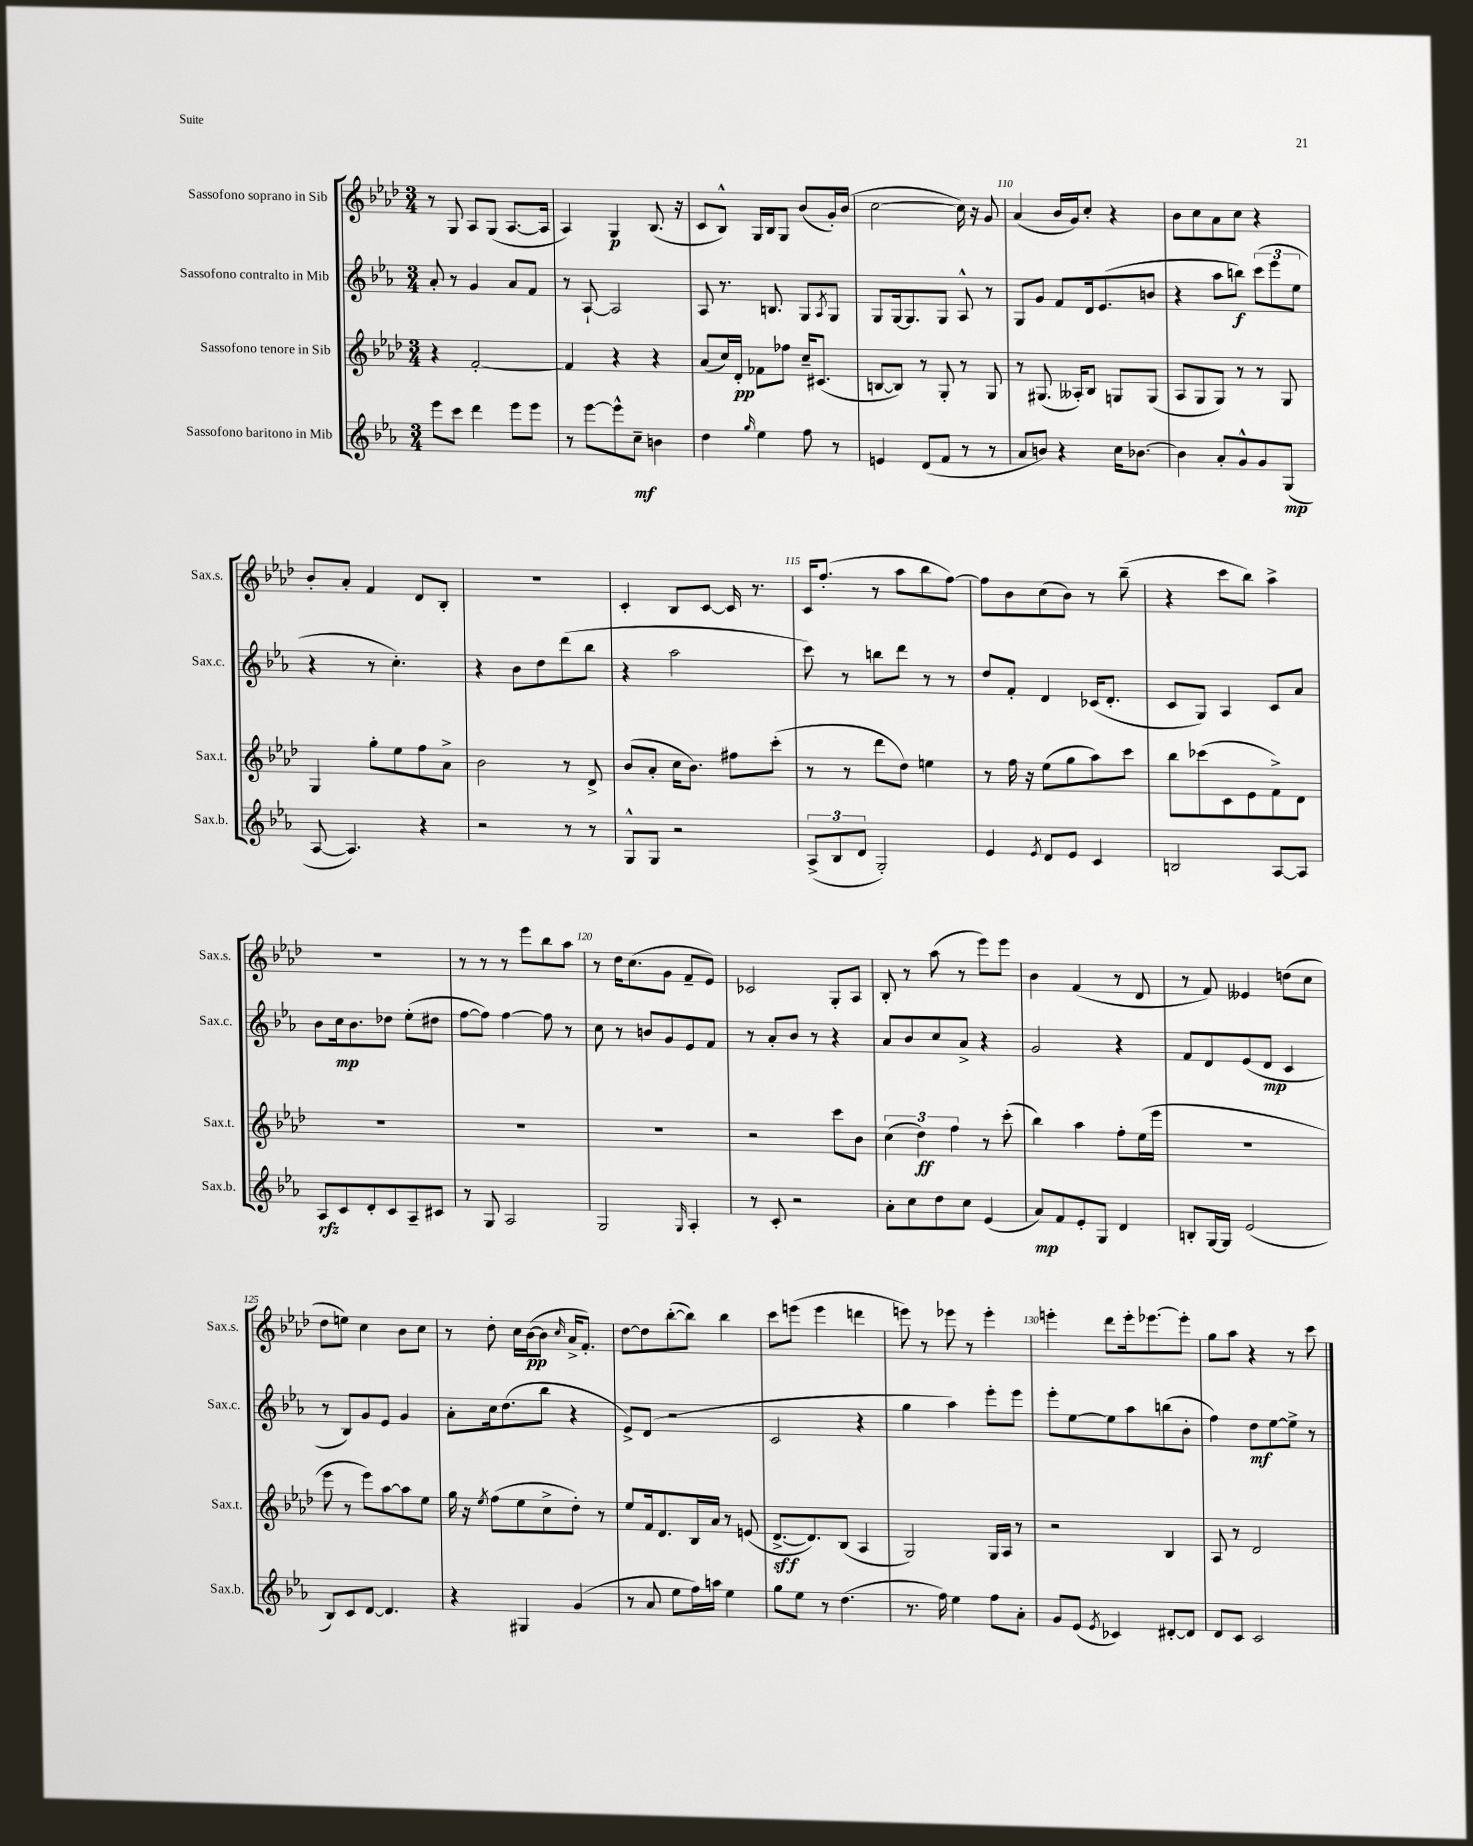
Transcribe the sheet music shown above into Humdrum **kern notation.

**kern	**kern	**kern	**kern
*staff4	*staff3	*staff2	*staff1
*clefG2	*clefG2	*clefG2	*clefG2
*k[b-e-a-]	*k[b-e-a-d-]	*k[b-e-a-]	*k[b-e-a-d-]
*M3/4	*M3/4	*M3/4	*M3/4
8eee-	4r	8a-'	8r
8ccc	.	8r	8G
4ddd	[2f'	4g	8A-
.	.	.	(8G
8eee-	.	8a-	[8.A-
8eee-	.	8f	.
.	.	.	16A-]
=	=	=	=
8r	4f]	8r	4A-)
[8eee-	.	[8A-`	.
8eee-^^]	4r	2A-]	4G
8cc~	.	.	.
4b	4r	.	(8.B-
.	.	.	16r
=	=	=	=
4dd	(8a-	8A-	8c
.	16cc)	8.r	8B-^^)
.	16d-'	.	.
16qqgg	.	.	.
4ee-	8f-	.	16G
.	.	8.B	16B-
.	8ff-	.	8G
8ff	16cc~	8G	(8b-
.	(8.c#	.	.
.	.	8qA-	.
8r	.	8G	16g')
.	.	.	(16b-
=	=	=	=
4e	[8B	8G	[2cc
.	8B])	[16G	.
.	.	8.G]	.
(8d	8r	.	.
8f	8G'	8G	.
8r	8r	8A-^^	16cc])
.	.	.	16r
8r	8G	8r	8g
=	=	=	=
8a-	8r	8G	(4a-
8b)	(8.G#	8g	.
4r	.	8f	16b-
.	16A--')	.	16g)
.	8B-	16d	8cc'
.	.	(8.e-	.
16cc	8G	.	4r
[8.b-	.	.	.
.	(8G	8b	.
=	=	=	=
4b-]	8A-	4r	8b-
.	8G	.	8cc
8a-'	8G)	8aa-	8a-
8g^^	8r	8bb)	8cc
8g	8r	(12ccc	4r
.	.	12eee-	.
(8G	8G	.	.
.	.	12ee-	.
=	=	=	=
[8A-	4G	4r	8b-'
4.A-])	.	.	8a-'
.	8gg'	8r	4f
.	8ee-	4.cc')	.
4r	8ff	.	8d-
.	8a-^	.	8B-'
=	=	=	=
2r	2b-	4r	2.r
.	.	8b-	.
.	.	8dd	.
8r	8r	(8ddd	.
8r	8d-^	8bb-	.
=	=	=	=
8G^^	(8b-	4r	4c'
8G	8a-'	.	.
2r	16cc	2aa-	8B-
.	8.b-)	.	.
.	.	.	[8c
.	8ff#	.	16c]
.	.	.	8.r
.	(8ccc'	.	.
=	=	=	=
(12A-^	8r	8ccc)	16c
.	.	.	(8.ff'
12B-	.	.	.
.	8r	8r	.
12d	.	.	.
2G')	8ddd-	8bb	8r
.	8dd-)	8ddd	8aa-
.	4ee	8r	8bb-
.	.	8r	[8ff)
=	=	=	=
4e-	8r	8dd	8ff]
.	16ff	8f'	8b-
.	16r	.	.
8qe-	.	.	.
8d	(8ee-	4d	(8cc
8e-	8gg	.	8b-)
4c	8aa-)	(16c-	8r
.	.	8.d'	.
.	8ccc	.	(8bb-~
=	=	=	=
2B	8bb-	8c	4r
.	(8ccc-	8G)	.
.	8c	4A-	8ccc
.	8e-	.	8bb-)
[8A-	8f^)	8c	4aa-^
8A-]	8d-	8a-	.
=	=	=	=
8A-	2.r	8b-	2.r
8c	.	16cc	.
.	.	8.b-	.
8d'	.	.	.
8c	.	8dd-	.
8A-~	.	(8ee-'	.
8c#	.	8dd#	.
=	=	=	=
8r	2.r	[8ff	8r
8G	.	8ff])	8r
2A-	.	[4ff	8r
.	.	.	8eee-
.	.	8ff]	8bb-
.	.	8r	8aa-
=	=	=	=
2G	2.r	8cc	8r
.	.	8r	16dd-
.	.	.	(8.cc
.	.	8b	.
.	.	8g	8g
16qqG	.	.	.
4A-'	.	8e-	8f~
.	.	8f	8e-)
=	=	=	=
8r	2r	8r	2c-
8c'	.	8a-'	.
2r	.	8b-	.
.	.	8r	.
.	8ccc	4r	8G'
.	8b-	.	8A-
=	=	=	=
8a-'	(6cc	8a-	8B-'
8cc	.	8b-	8r
.	6dd-)	.	.
8dd	.	8cc	(8aa-
.	6ff	.	.
8cc	.	8a-^	8r
(4e-	8r	4r	8eee-)
.	(8ccc'	.	8eee-
=	=	=	=
8a-)	4bb-)	2g	4b-
8f	.	.	.
8e-'	4aa-	.	(4f
8G	.	.	.
4d	8ff'	4r	8r
.	(16ee-	.	8d-
.	16eee-	.	.
=	=	=	=
8B'	2.r	8f	8r
[16G	.	8d	8f)
16G]	.	.	.
(2e-	.	(8e-	4e--
.	.	8d	.
.	.	4c	(8dd
.	.	.	8cc
=	=	=	=
8B-)	8eee-	8r	8dd-
8c	8r	8B-)	8ee)
[8d	8eee-)	8g	4cc
4.d]	[8aa-	8e-	.
.	8aa-]	4g	8b-
.	8ee-	.	8cc
=	=	=	=
4r	16gg	8a-'	8r
.	16r	.	.
.	8qee-	.	.
.	(8ff	16cc	8dd-'
.	.	(8.dd	.
4G#	8ee-	.	16cc
.	.	.	([16b-
.	8cc^	8bb-	8b-]
.	.	.	16qqcc
(4g	8dd-')	4r	16a-^
.	.	.	8.f')
.	8r	.	.
=	=	=	=
8r	8ee-	8e-^)	[8dd-
8a-	16f	(8d	8dd-]
.	8.d-	.	.
8ee-	.	2r	([8bb-'
16ff)	16B-	.	8bb-])
16aa	16a-	.	.
4ee-	8r	.	4bb-
.	(8e	.	.
=	=	=	=
8gg	[8.d-^	2c	8ccc
8ee-	.	.	(8eee
.	8.d-])	.	.
8r	.	.	4eee
(4.dd	(8B-	.	.
.	4A-	4r	4ddd
=	=	=	=
8.r	2G)	4gg	8eee)
.	.	.	8r
16ff)	.	.	.
4ee-	.	4aa-)	8eee-
.	.	.	8r
8ff	16G	8eee-'	4eee-'
.	16A-	.	.
8a-'	8r	8eee-	.
=	=	=	=
8g	2r	8eee-'	4eee'
(8e-	.	[8ee-	.
8qe-	.	.	.
4c-)	.	8ee-]	8ddd-
.	.	8aa-	16eee'
.	.	.	[8.eee-
[8d#'	4B-	(8bb	.
8d#]	.	8b-'	8eee-']
=	=	=	=
8d	8A-	4ff)	8gg
8c	8r	.	8aa-
2c	2d-	8dd	4r
.	.	[8ee-	.
.	.	8ee-^]	8r
.	.	8r	8ccc
==	==	==	==
*-	*-	*-	*-
